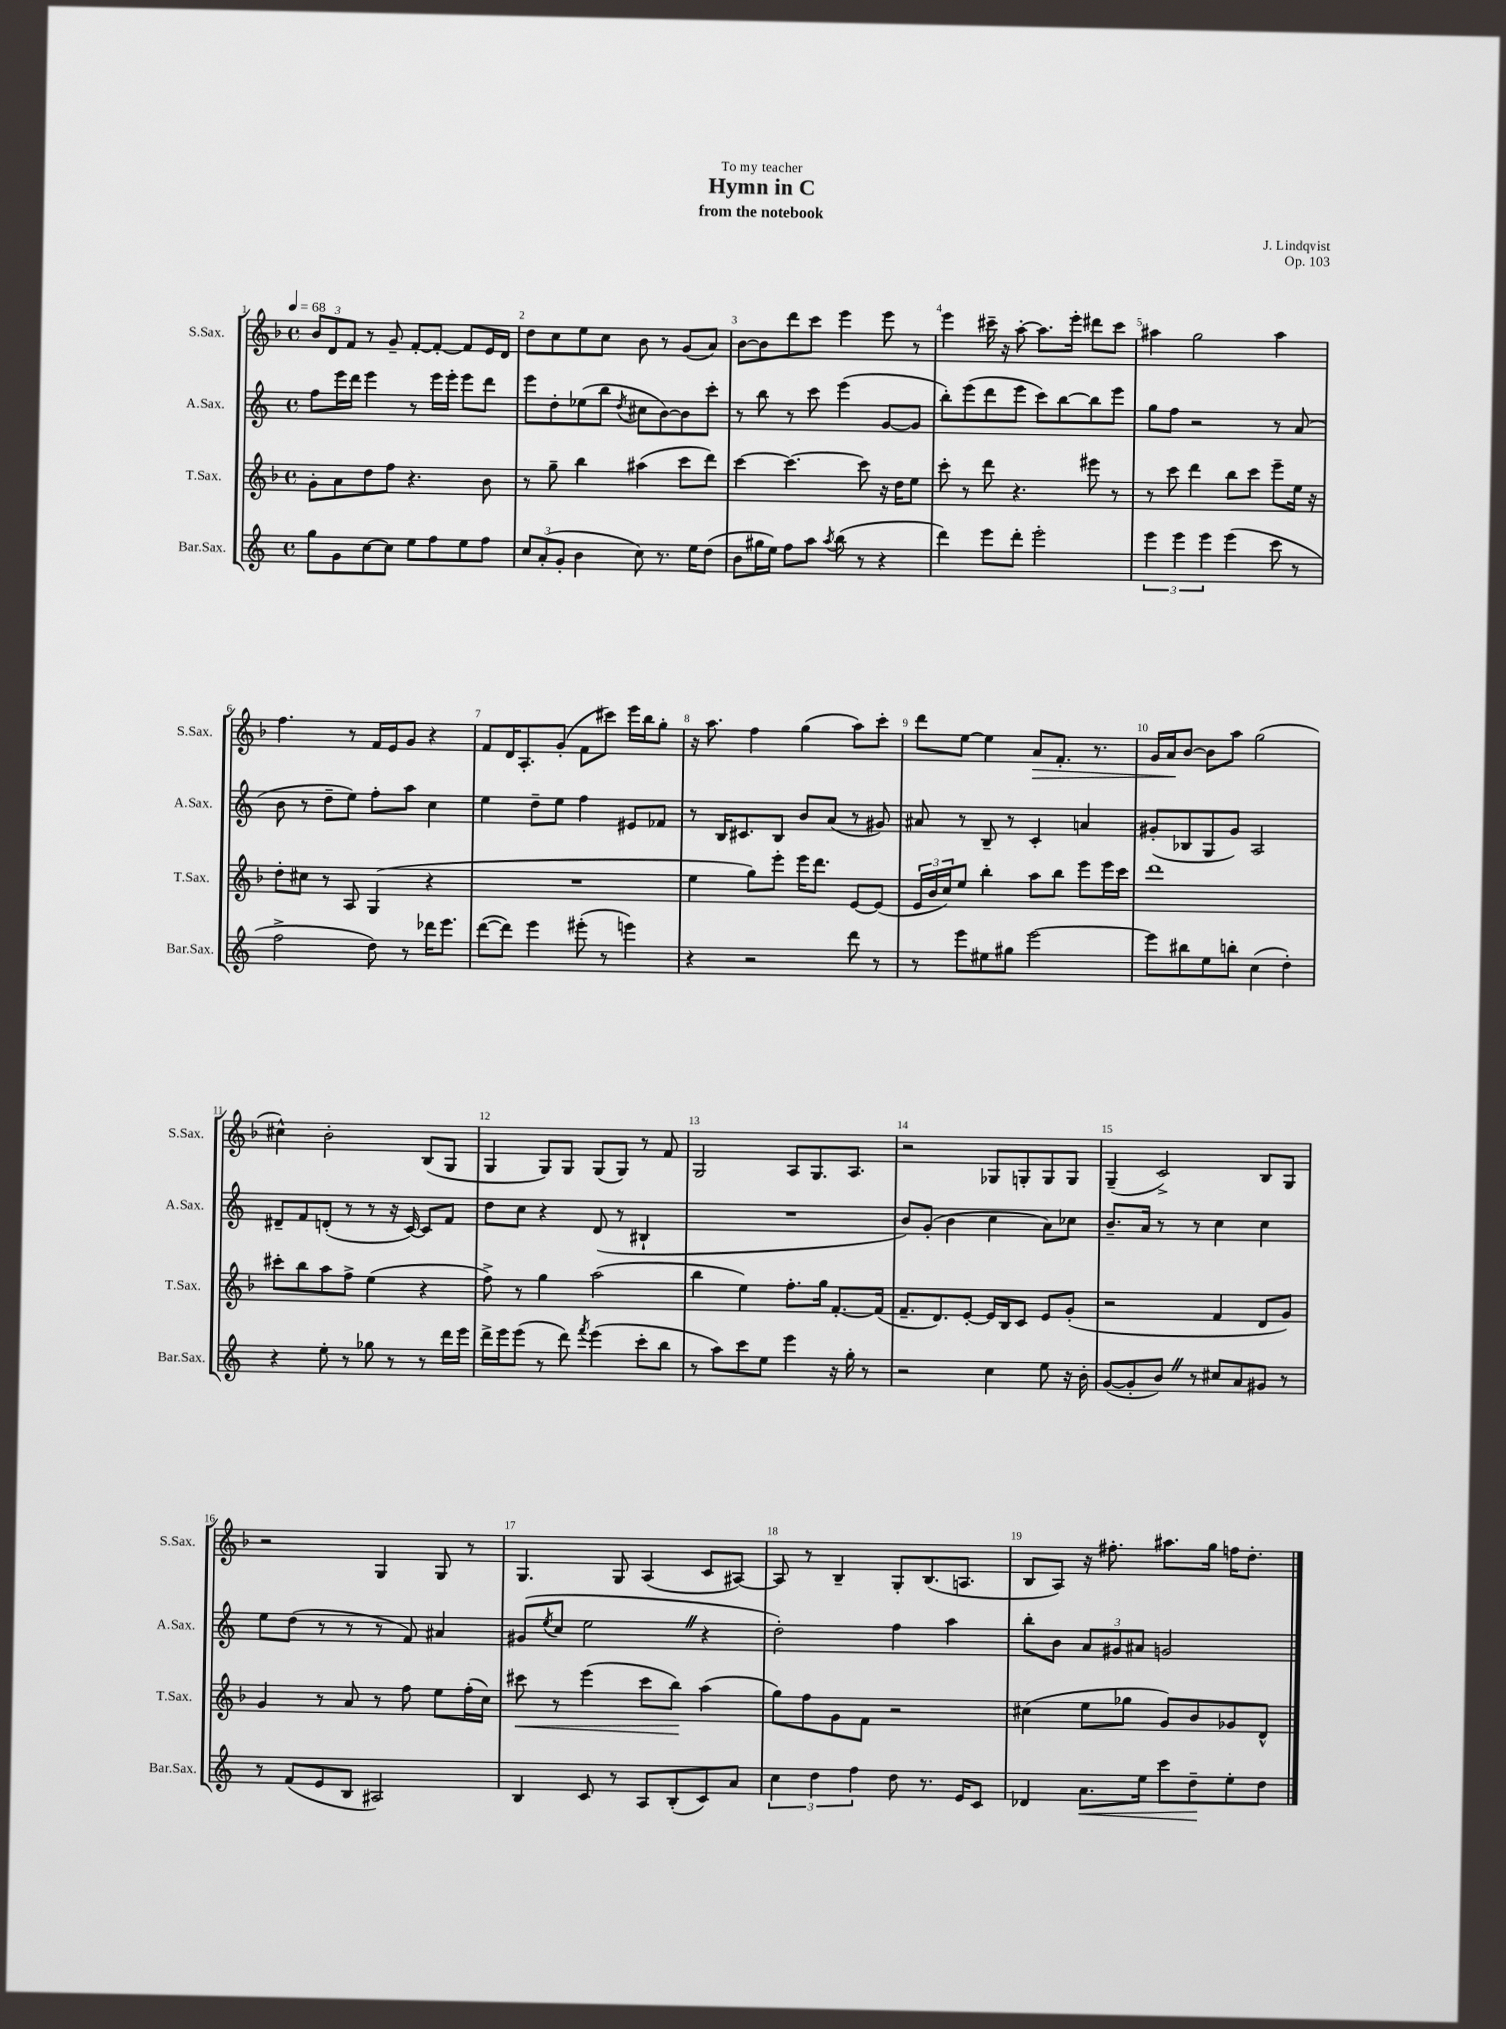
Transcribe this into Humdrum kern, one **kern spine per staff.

**kern	**dynam	**kern	**dynam	**kern	**kern	**dynam
*part4	*part4	*part3	*part3	*part2	*part1	*part1
*staff4	*staff4	*staff3	*staff3	*staff2	*staff1	*staff1
*I"Bar.Sax.	*	*I"T.Sax.	*	*I"A.Sax.	*I"S.Sax.	*
*I'Bar.Sax.	*	*I'T.Sax.	*	*I'A.Sax.	*I'S.Sax.	*
*clefG2	*	*clefG2	*	*clefG2	*clefG2	*
*k[]	*	*k[b-]	*	*k[]	*k[b-]	*
*M4/4	*	*M4/4	*	*M4/4	*M4/4	*
*met(c)	*	*met(c)	*	*met(c)	*met(c)	*
*MM68	*	*MM68	*	*MM68	*MM68	*
=1	=1	=1	=1	=1	=1	=1
8gg\L	.	8g'\L	.	8ff\L	12b-/L	.
.	.	.	.	.	12d/	.
8g\	.	8a\	.	16eee\L	.	.
.	.	.	.	.	12f/J	.
.	.	.	.	16ddd\JJ	.	.
[8cc\	.	8dd\	.	4eee\	8r	.
8cc\J]	.	8ff\J	.	.	8g~/	.
8ee\L	.	4.r	.	8r	[8f'/L	.
8ff\	.	.	.	16eee\LL	8f'/J_	.
.	.	.	.	16eee'\JJ	.	.
8ee\	.	.	.	8eee\L	8f/L]	.
8ff\J	.	8b-\	.	8ddd\J	16e/L	.
.	.	.	.	.	16d/JJ	.
=2	=2	=2	=2	=2	=2	=2
12cc/L	.	8r	.	8eee\L	8dd\L	.
(12a'/	.	.	.	.	.	.
.	.	8gg~\	.	8dd'\	8cc\	.
12g'/J	.	.	.	.	.	.
4b\	.	4bb-\	.	(8ee-X\	8ee\	.
.	.	.	.	8bb\J	8cc\J	.
.	.	.	.	8qdd/	.	.
8cc\)	.	(4aa#X\	.	8cc#X\L	8b-\	.
8.r	.	.	.	[8b\)	8r	.
.	.	8ccc\L	.	8b\]	(8g/L	.
16ee\KL	.	.	.	.	.	.
(8dd\J	.	8ddd\J)	.	8ccc'\J	8a/J)	.
=3	=3	=3	=3	=3	=3	=3
8b\L	.	[4ccc\	.	8r	[8b-\L	.
16gg#X\L	.	.	.	8bb\	8b-\]	.
16ee\JJ)	.	.	.	.	.	.
8ff\L	.	4.ccc\_	.	8r	8ddd\	.
8aa\J	.	.	.	8ccc\	8ccc\J	.
8qaa/	.	.	.	.	.	.
(8bb\	.	.	.	(4eee\	4eee\	.
8r	.	8ccc\]	.	.	.	.
4r	.	16r	.	[8g/L	8eee\	.
.	.	16dd\KL	.	.	.	.
.	.	8ee\J	.	8g/J]	8r	.
=4	=4	=4	=4	=4	=4	=4
4ddd\)	.	8ccc'\	.	8bb'\L)	4eee\	.
.	.	8r	.	(8eee\	.	.
8eee\L	.	8ddd\	.	8ddd\	16ccc#X~\	.
.	.	.	.	.	16r	.
8ddd'\J	.	4.r	.	8eee\J	[8aa'\	.
2eee'\	.	.	.	8ccc\L)	8.aa\L]	.
.	.	.	.	[8bb\	.	.
.	.	.	.	.	16eee'\Jk	.
.	.	8eee#X\	.	8bb\]	8ddd#X\L	.
.	.	8r	.	8eee\J	8ccc#\J	.
=5	=5	=5	=5	=5	=5	=5
6eee\	.	8r	.	8gg\L	4aa#X\	.
.	.	8ccc\	.	8ff\J	.	.
6eee\	.	.	.	.	.	.
.	.	4ddd\	.	2r	2gg\	.
6eee\	.	.	.	.	.	.
(4eee\	.	8bb-\L	.	.	.	.
.	.	8ccc\J	.	.	.	.
8ccc\	.	8eee~\L	.	8r	4aa#\	.
8r	.	16ee\Jk	.	(8a/	.	.
.	.	16r	.	.	.	.
!!LO:LB:g=z
=6	=6	=6	=6	=6	=6	=6
2ff^\	.	8dd'\L	.	8b\	4.ff\	.
.	.	8cc#X\J	.	8r	.	.
.	.	8r	.	8dd~\L	.	.
.	.	8A/	.	8ee\J)	8r	.
8dd\)	.	(4G/	.	8ff'\L	16f/LL	.
.	.	.	.	.	16e/J	.
8r	.	.	.	8aa\J	8g/J	.
16ddd-X\KL	.	4r	.	4cc\	4r	.
8.eee\J	.	.	.	.	.	.
=7	=7	=7	=7	=7	=7	=7
([8ddd\L	.	1r	.	4ee\	8f/L	.
8ddd\J])	.	.	.	.	16d/K	.
.	.	.	.	.	8.A'/	.
4eee\	.	.	.	8dd~\L	.	.
.	.	.	.	8ee\J	(8g'/J	.
(8eee#X'\	.	.	.	4ff\	8f\L	.
8r	.	.	.	.	8ccc#X\J)	.
4eeen\)	.	.	.	8e#X/L	16eee\LL	.
.	.	.	.	.	16bb-\J	.
.	.	.	.	8f-X/J	8gg'\J	.
=8	=8	=8	=8	=8	=8	=8
4r	.	4ee\	.	8r	16r	.
.	.	.	.	.	8.aa\	.
.	.	.	.	16B/KL	.	.
.	.	.	.	8.c#X/	.	.
2r	.	8gg\L)	.	.	4ff\	.
.	.	8eee'\J	.	8B/J	.	.
.	.	16eee\KL	.	8b/L	(4gg\	.
.	.	8.ddd\J	.	.	.	.
.	.	.	.	(8a/J	.	.
8ddd\	.	[8e/L	.	8r	8aa\L)	.
8r	.	(8e/J]	.	8g#X/)	8ccc'\J	.
=9	=9	=9	=9	=9	=9	=9
8r	.	24e/LL	.	8a#X/	8ddd\L	.
.	.	24b-/	.	.	.	.
.	.	24cc/J)	.	.	.	.
8eee\L	.	8ee/J	.	8r	[8ee\J	.
8ee#X\	.	4bb-'\	.	8B~/	4ee\]	.
8gg#X\J	.	.	.	8r	.	.
!	!	!	!	!	!	!LO:HP:b
[2eee\	.	8aa\L	.	4c'/	8a/L	>
.	.	8bb-\J	.	.	8.f'/J	.
.	.	8eee\L	.	4an/	.	.
.	.	.	.	.	8.r	.
.	.	16eee\L	.	.	.	.
.	.	16ccc\JJ	.	.	.	.
=10	=10	=10	=10	=10	=10	=10
8eee\L]	.	1ddd	.	(8g#X'/L	16g/LL	.
.	.	.	.	.	16a/J	.
8bb#X\	.	.	.	8B-X/	[8b-/J	]
8ee\	.	.	.	8G/	8b-\L]	.
8bbn'\J	.	.	.	8g#/J)	8aa\J	.
(4cc\	.	.	.	2A/	(2gg\	.
4dd'\)	.	.	.	.	.	.
!!LO:LB:g=z
=11	=11	=11	=11	=11	=11	=11
4r	.	8ccc#X'\L	.	8d#X~/L	4cc#X^^\)	.
.	.	8bb-\	.	8f/	.	.
8ee'\	.	8aa\	.	(8dn'/J	2b-'\	.
8r	.	8ff^\J	.	8r	.	.
8gg-X\	.	(4ee\	.	8r	.	.
8r	.	.	.	16r	.	.
.	.	.	.	[16c/)	.	.
8r	.	4r	.	8c/L]	(8B-/L	.
16ddd\LL	.	.	.	8f/J	8G/J	.
16eee\JJ	.	.	.	.	.	.
=12	=12	=12	=12	=12	=12	=12
16ddd^\LL	.	8ff^\)	.	8dd\L	4G/	.
16eee\J	.	.	.	.	.	.
(8eee\J	.	8r	.	8cc\J	.	.
8r	.	4gg\	.	4r	8G/L)	.
8ddd\)	.	.	.	.	8G/J	.
8qfff/	.	.	.	.	.	.
(4eee\	.	(2aa\	.	(8d/	(8G/L	.
.	.	.	.	8r	8G/J)	.
8ccc'\L	.	.	.	4B#X`/	8r	.
8bb\J	.	.	.	.	8f/	.
=13	=13	=13	=13	=13	=13	=13
8r	.	4bb-\	.	1r	2G/	.
8aa\L)	.	.	.	.	.	.
8ccc\	.	4ee\)	.	.	.	.
8ee\J	.	.	.	.	.	.
4eee\	.	8.ff'\L	.	.	8A/L	.
.	.	.	.	.	8.G/	.
.	.	16gg\Jk	.	.	.	.
16r	.	[8.f'/L	.	.	.	.
16gg'\	.	.	.	.	8.A/J	.
8r	.	.	.	.	.	.
.	.	(16f/Jk]	.	.	.	.
=14	=14	=14	=14	=14	=14	=14
2r	.	8.f~/L	.	8b/L)	2r	.
.	.	.	.	(8g'/J	.	.
.	.	8.d/)	.	.	.	.
.	.	.	.	4b\	.	.
.	.	[8e'/J	.	.	.	.
4cc\	.	16e/LL]	.	4cc\	8G-X/L	.
.	.	16B-/J	.	.	.	.
.	.	8c/J	.	.	8Gn'/	.
8ee\	.	8e/L	.	8a\L)	8G/	.
16r	.	(8g'/J	.	8cc-X\J	8G/J	.
16b'\	.	.	.	.	.	.
=15	=15	=15	=15	=15	=15	=15
([8g/L	.	2r	.	8.b~/L	(4G~/	.
8g'/]	.	.	.	.	.	.
.	.	.	.	16a/Jk	.	.
8bZ/J)	.	.	.	8r	2c^/)	.
8r	.	.	.	8r	.	.
8cc#X/L	.	4f/	.	4cc\	.	.
8a/	.	.	.	.	.	.
8g#X/J	.	8d/L	.	4cc\	8B-/L	.
8r	.	8g/J)	.	.	8G/J	.
!!LO:LB:g=z
=16	=16	=16	=16	=16	=16	=16
8r	.	4g/	.	8ee\L	2r	.
(8f/L	.	.	.	(8dd\J	.	.
8e/	.	8r	.	8r	.	.
8B/J	.	8a/	.	8r	.	.
2A#X/)	.	8r	.	8r	4G/	.
.	.	8ff\	.	8f/)	.	.
.	.	8ee\L	.	4a#X/	8G/	.
.	.	(16ff'\L	.	.	8r	.
.	.	16cc\JJ)	.	.	.	.
=17	=17	=17	=17	=17	=17	=17
!	!	!	!LO:HP:b	!	!	!
4B/	.	8ccc#X\	<	(8g#X/L	4.G/	.
.	.	.	.	8qee/	.	.
.	.	8r	.	8cc/J	.	.
8c/	.	(4eee\	.	2eeZ\	.	.
8r	.	.	.	.	8G/	.
8A/L	.	8ccc#\L	.	.	(4A/	.
(8B'/	.	8bb-\J)	.	.	.	.
8c/)	.	(4aa\	[	4r	8c/L	.
8a/J	.	.	.	.	[8A#X/J)	.
=18	=18	=18	=18	=18	=18	=18
6cc\	.	8gg\L)	.	2dd'\)	8A#/]	.
.	.	8ff\	.	.	8r	.
6dd\	.	.	.	.	.	.
.	.	8g\	.	.	4B-~/	.
6ff\	.	.	.	.	.	.
.	.	8f\J	.	.	.	.
8dd\	.	2r	.	4ff\	8G'/L	.
8.r	.	.	.	.	(8.B-/	.
.	.	.	.	4aa\	.	.
16e/KL	.	.	.	.	8.An/J	.
8c/J	.	.	.	.	.	.
=19	=19	=19	=19	=19	=19	=19
4d-X/	.	(4cc#X\	.	8bb'\L	8B-/L	.
.	.	.	.	8b\J	8A/J)	.
!	!LO:HP:b	!	!	!	!	!
8.a\L	<	8ee\L	.	12a/L	16r	.
.	.	.	.	.	8.ff#X'\	.
.	.	.	.	12g#X/	.	.
.	.	8gg-X\J	.	.	.	.
.	.	.	.	12a#X/J	.	.
16ee\Jk	.	.	.	.	.	.
8ccc\L	.	8g/L)	.	2gn/	8.aa#X\L	.
8dd~\	.	8b-/	.	.	.	.
.	.	.	.	.	16gg\Jk	.
8ee'\	[	8g-X/	.	.	16ffn\KL	.
.	.	.	.	.	8.dd'\J	.
8dd\J	.	8d^^/J	.	.	.	.
==	==	==	==	==	==	==
*-	*-	*-	*-	*-	*-	*-
